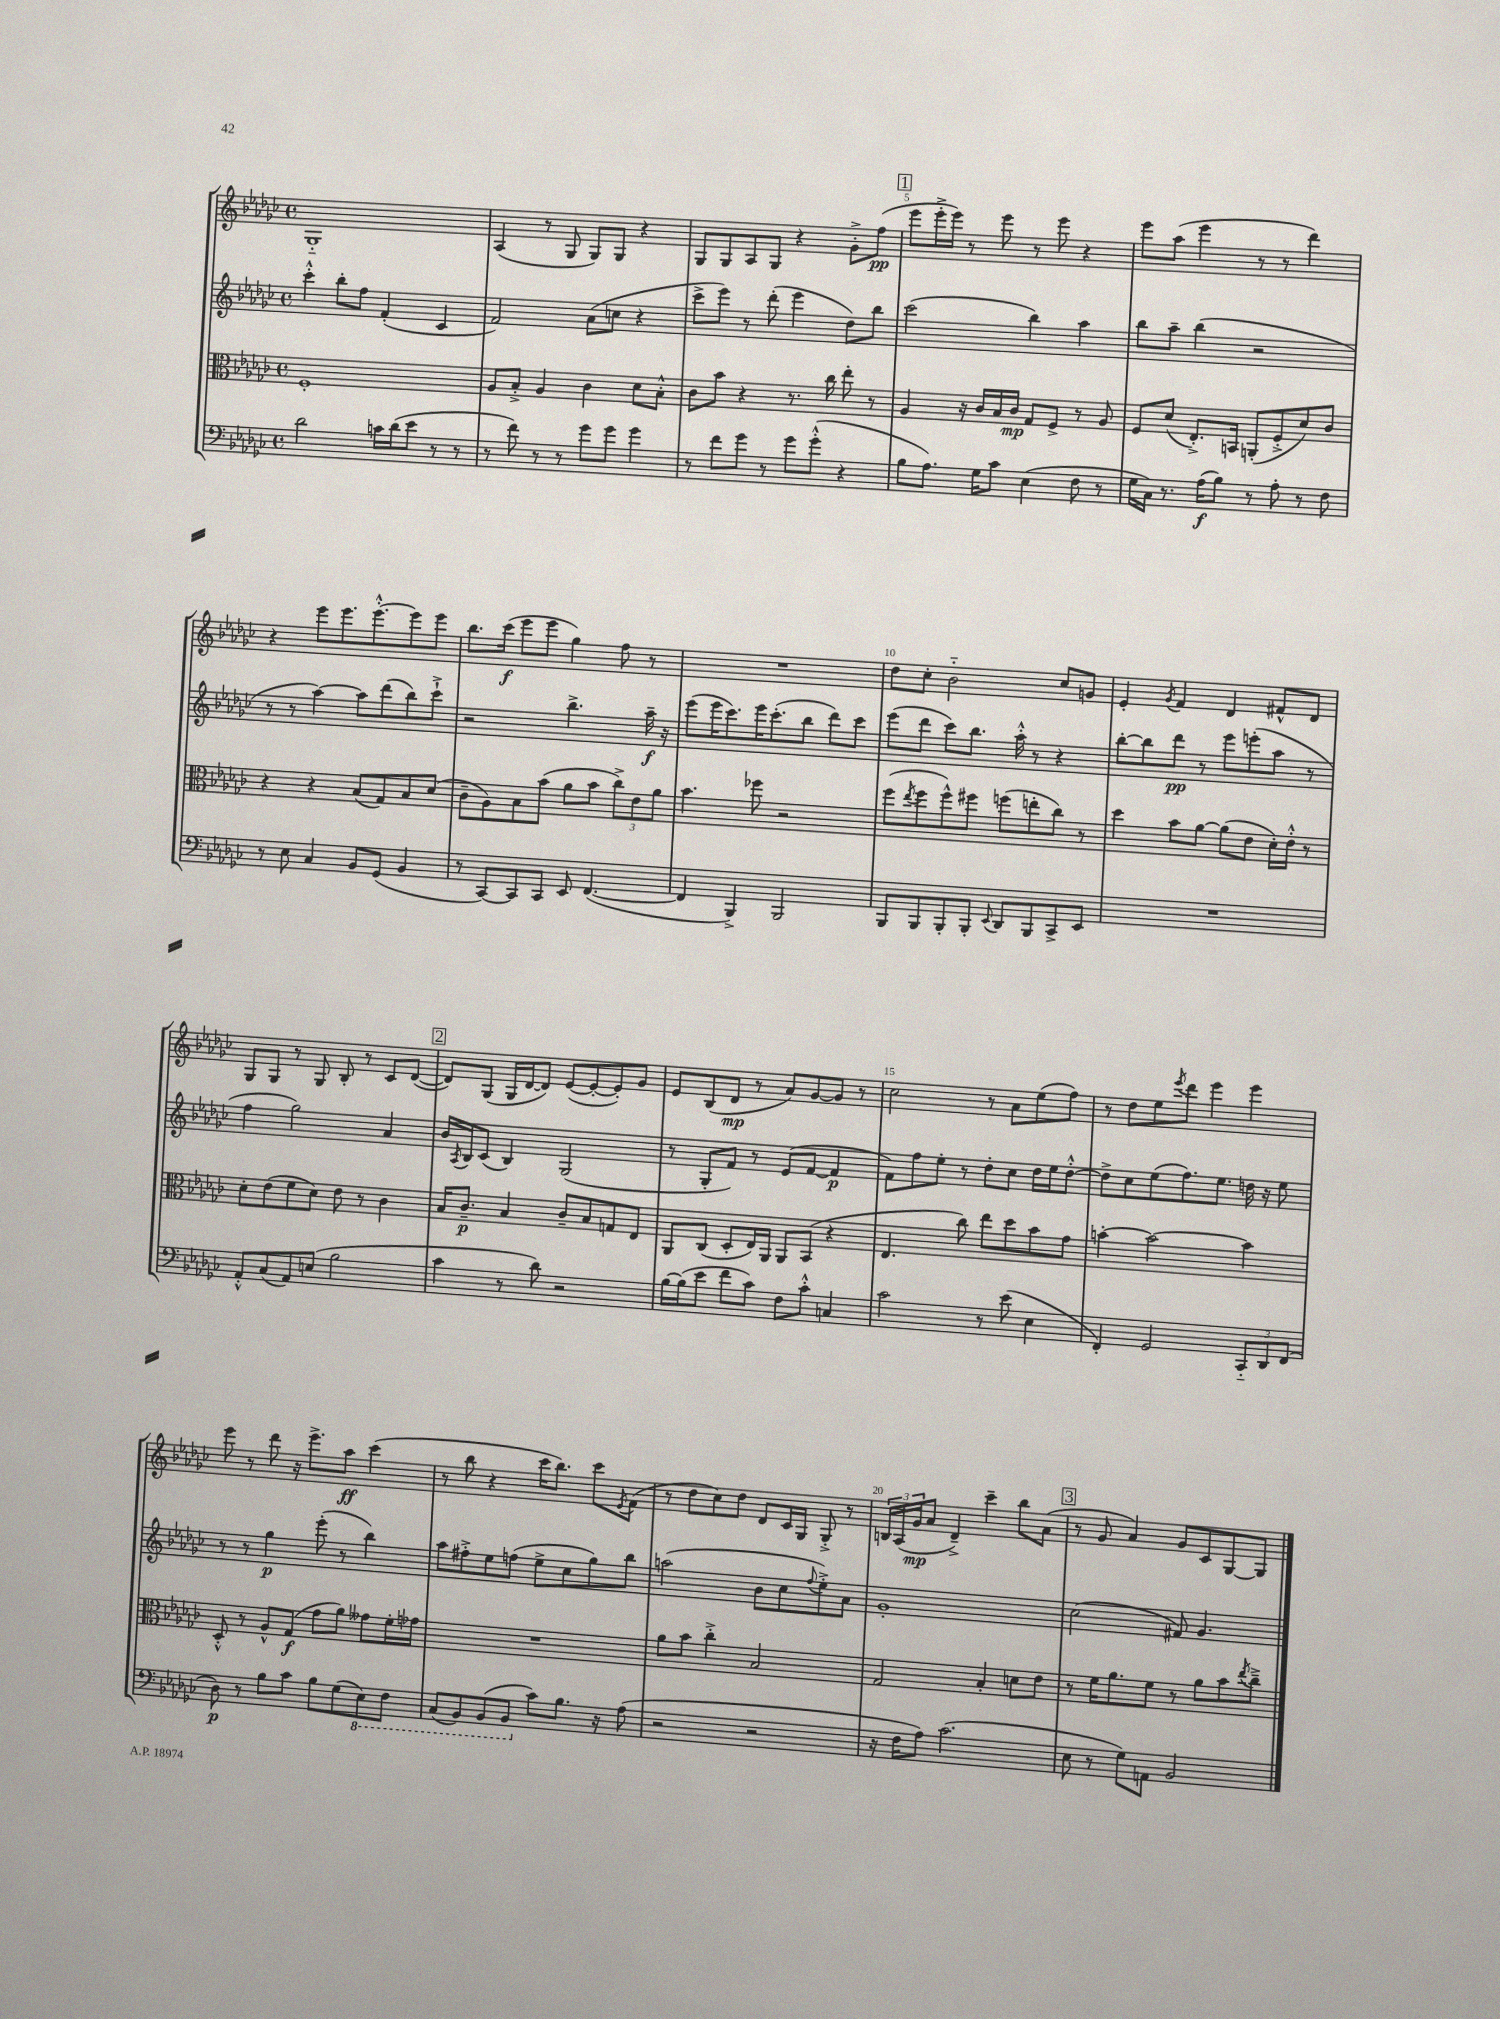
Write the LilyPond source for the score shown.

<<
\new StaffGroup <<
\new Staff = "s0" {
    \clef treble \key ges \major \defaultTimeSignature \time 4/4
    ges1-_ |
    aes4( r8 ges8 ges8) ges8 r4 |
    ges8 ges8 aes8 ges8 r4 ges'8-.-> f''8\pp( |
    \mark \markup { \box "1" } ees'''8 ees'''16-.-> ees'''16) r8 ees'''8 r8 ees'''8 r4 |
    ees'''8 aes''8( ees'''4 r8 r8 des'''4) |
    r4 ees'''8 ees'''8. ees'''8.~-.-^ ees'''8 ees'''8 |
    bes''8. ces'''16\f( ees'''8 ees'''8 ges''4) f''8 r8 |
    R1 |
    des''8 ces''8-. bes'2-_ ces''8 g'8 |
    ees'4-. \acciaccatura { ges'8 } f'4 des'4 fis'8-^ des'8 |
    ges8 ges8 r8 ges8 bes8-. r8 ces'8 des'8~( |
    \mark \markup { \box "2" } des'8) ges8( ges16 des'16~ des'8) ees'8~( ees'8~-. ees'8-.) ges'8 |
    ees'8 bes8( des'8\mp r8 aes'8) ges'8~ ges'8 r8 |
    ces''2 r8 aes'8 ees''8( f''8) |
    r8 des''8 ees''8 \acciaccatura { ees'''8 } des'''8 ees'''4 ees'''4 |
    ees'''8 r8 des'''8 r16 ees'''8.-> aes''8\ff ces'''4( |
    r8 bes''8 r4 ces'''16 bes''8.) ces'''8 \acciaccatura { ees'8 } f'8( |
    r8 des''8 ces''8) des''8 des'8 ces'16 ges16 ges8-.-> r8 |
    \tuplet 3/2 { b16 aes16( ges'16\mp } aes'8 des'4--->) ces'''4-- bes''8 aes'8( |
    \mark \markup { \box "3" } r8 ges'8 aes'4) ges'8 ces'8 ges8~ ges8 \bar "|." |
}
\new Staff = "s1" {
    \clef treble \key ges \major \defaultTimeSignature \time 4/4
    ces'''4-.-^ bes''8-. f''8 f'4-.( ces'4 |
    f'2) aes'8( c''8 r4 |
    ces'''8-> ees'''8) r8 des'''8-.( ees'''4 des''8) bes''8 |
    \mark \markup { \box "1" } ces'''2( bes''4) aes''4 |
    bes''8 aes''8-- bes''4( r2 |
    r8 r8 aes''4~) aes''8 des'''8( bes''8) ces'''8-!-> |
    r2 bes''4.-> aes''16--\f r16 |
    ees'''8( ees'''16 ces'''8.) ees'''16 ces'''8.-.( bes''8 des'''8) ces'''8 |
    ees'''8( des'''8 ces'''8) bes''8. aes''16-.-^ r8 r4 |
    bes''8~-. bes''8 des'''8\pp r8 ees'''8 e'''8-.( aes''8 r8 |
    f''4 ges''2) aes'4 |
    \mark \markup { \box "2" } bes'16 \acciaccatura { aes8 } bes16 ces'8( bes4) ges2( |
    r8 ges8-. f'8) r8 ees'8( f'8~ f'4\p |
    f'8) f''8 ees''8-. r8 des''8-. ces''8 des''16 ees''16 des''8~-.-^ |
    des''8-> ces''8 ees''8( f''8.) ees''8. d''16 r16 ees''8 |
    r8 r8 ges''4\p ees'''8-.( r8 bes''4) |
    aes''8 fis''8-.-> ees''8 f''8( ees''8-> ces''8 ges''8) bes''8 |
    a''2( bes'8 ces''8 \appoggiatura { f''8 } ees''8-.->) aes'8 |
    ges'1-. |
    \mark \markup { \box "3" } ces''2( fis'8) ges'4. \bar "|." |
}
\new Staff = "s2" {
    \clef alto \key ges \major \defaultTimeSignature \time 4/4
    f1-. |
    aes8 bes8-.-> aes4 ces'4 des'8 bes8-.-^ |
    ces'8 bes'8 r4 r8. ces''16 ees''8-. r8 |
    \mark \markup { \box "1" } aes4 r16 ces'16 bes16 ces'16\mp ges8 f8-> r8 aes8 |
    f8 des'8( ees8.-.->) b,16 a,8-.( f8-.-> des'8) ces'8 |
    r4 r4 bes8( ges8) bes8 des'8( |
    ces'8-- aes8) bes8 bes'8( aes'8 bes'8 \tuplet 3/2 { ces''8->) ees'8 aes'8 } |
    bes'4. fes''8 r2 |
    f''8( \acciaccatura { ees''8 } f''8 f''8-^) fis''8 f''8( e''8-. ces''8) r8 |
    des''4 bes'8 aes'8~ aes'8( ees'8 des'16-.) ees'16-.-^ r8 |
    des'8-. ees'8( f'8 des'8) ees'8 r8 ces'4 |
    \mark \markup { \box "2" } bes16 ces'8.--\p bes4 ces'8-- bes8 g8 ees8 |
    aes,8 ces8( des8-. ees16) aes,16 aes,8 bes,8( r4 |
    ees4. ces''8) ees''8 des''8 bes'8 ges'8 |
    b'4~-. b'2~ b'4 |
    des8-.-^ r8 aes8-^ ges8\f( ges'8 aes'8) geses'8 f'16-. ges'16 |
    R1 |
    aes'8 bes'8 ces''4-.-> bes2 |
    ges2 bes4-. d'8 ees'8 |
    \mark \markup { \box "3" } r8 f'16 aes'8. f'8 r8 aes'8 bes'8 \acciaccatura { ees''8 } ces''8---> \bar "|." |
}
\new Staff = "s3" {
    \clef bass \key ges \major \defaultTimeSignature \time 4/4
    des'2 c'16 des'16( ees'8 r8 r8 |
    r8 f'8) r8 r8 ges'8 ges'8 ges'4 |
    r8 f'8 ges'8 r8 ges'8 ges'8-.-^( r4 |
    \mark \markup { \box "1" } bes8 aes8.) ges16 ces'8 ees4( f8 r8 |
    ges16 ces16) r8. aes16\f( bes8) r8 aes8-. r8 f8 |
    r8 ees8 ces4 bes,8 ges,8( bes,4 |
    r8 ces,8~) ces,8 ces,8 ees,8 f,4.~( |
    f,4 bes,,4->) bes,,2 |
    bes,,8 bes,,8 bes,,8-. bes,,8-. \appoggiatura { ees,8 } des,8 bes,,8 ces,8-> ees,8 |
    R1 |
    aes,8-.-^ ces8( aes,8) e8( bes2 |
    \mark \markup { \box "2" } ces'4 r8 des'8) r2 |
    bes16~ bes16( ees'8 f'8 ces'8) f8 ces'8-.-^ c4 |
    ces'2 r8 ees'8( ees4 |
    f,4-.) ges,2 \tuplet 3/2 { ces,8-_ des,8 f,8( } |
    des8\p) r8 bes8 ces'8 bes8 ges8( \ottava #-1 ees,8) f,8 |
    ces,8( bes,,8) bes,,8( bes,,8 \ottava #0 ces'8) bes8. r16 aes8( |
    r2 r2 |
    r16 f16 aes8) ces'2.( |
    \mark \markup { \box "3" } ees8 r8 ges8) a,8 bes,2 \bar "|." |
}
>>
>>
\layout { \context { \Score currentBarNumber = #2 \override BarNumber.break-visibility = ##(#f #t #t) barNumberVisibility = #(every-nth-bar-number-visible 5) } }
